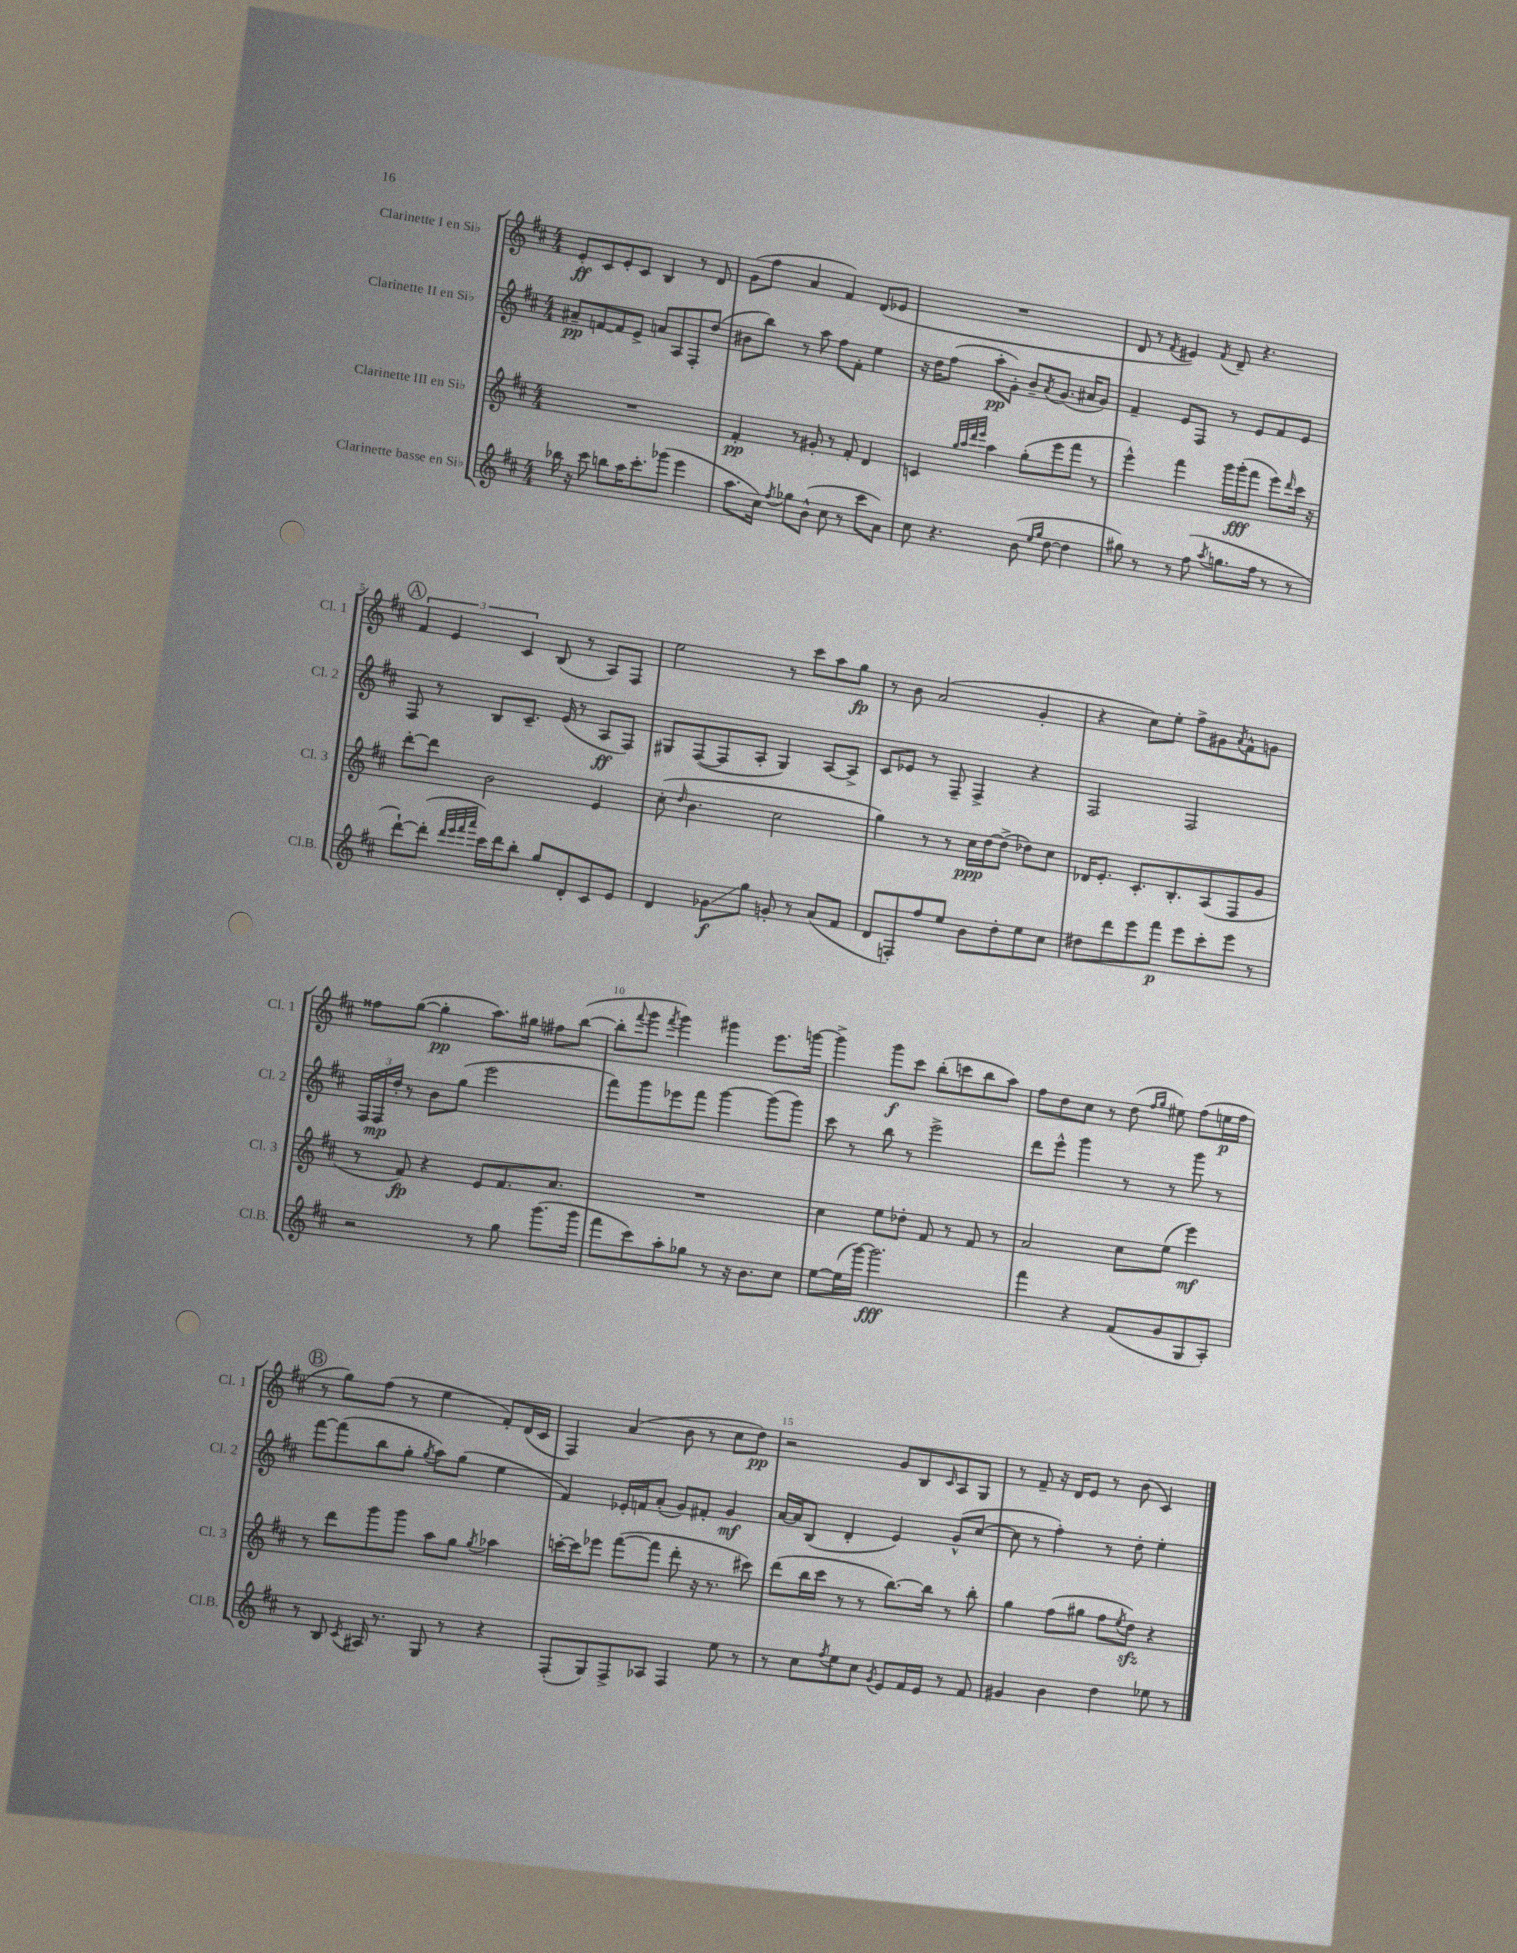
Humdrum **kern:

**kern	**kern	**kern	**kern
*staff4	*staff3	*staff2	*staff1
*clefG2	*clefG2	*clefG2	*clefG2
*k[f#c#]	*k[f#c#]	*k[f#c#]	*k[f#c#]
*M4/4	*M4/4	*M4/4	*M4/4
16bb-	1r	8a#~	8e'
16r	.	.	.
8ccc#	.	[8f	8c#
8bb	.	8f]	8e'
16aa	.	8e^	8c#
8.ccc#'	.	.	.
.	.	8a	4B
(8ggg-	.	8A	.
4eee	.	8F#'	8r
.	.	(8dd	8d
=	=	=	=
8.aa	4f#'	8b#	(8g
.	.	8bb)	8ff#
16cc#)	.	.	.
8qff#	.	.	.
8gg-	8r	8r	4a
(8b^^	8g#'	8aa	.
8cc#	8r	8ff#	4f#)
8r	8f#'	8f#'	.
8ccc#	4d	4ee	(8d
8a)	.	.	8e-
=	=	=	=
8cc#	4c	16r	1r
.	.	16dd	.
4.r	.	(8ff#	.
.	32qqgg	.	.
.	32qqaa	.	.
.	32qqddd	.	.
.	32qqeee	.	.
.	4aa	8aa'	.
.	.	8g')	.
(8b	(8gg'	8b~	.
16qqee	.	.	.
16qqgg	.	8qa	.
[8dd	8eee	(8.g	.
4dd]	8fff#	.	.
.	.	16a#	.
.	8r	8g)	.
=	=	=	=
8gg#)	4eee^^)	4f#~	8d
8r	.	.	8r
.	.	.	8qf#
8r	4fff#	8e	4e#)
(8ff#	.	8F#	.
8qaa	.	.	8qf#
8.gg	16ggg	8r	8d~
.	(16ggg'	.	.
.	8fff#	8e	4.r
16ff#	.	.	.
8r	8eee)	8f#	.
.	16qqddd	.	.
8r	16ccc#	8e	.
.	16r	.	.
=	=	=	=
[8ddd`)	[8ddd'	8F#	6f#
(8ddd']	8ddd]	8r	.
.	.	.	6e
32qqddd	.	.	.
32qqeee	.	.	.
32qqfff#	.	.	.
32qqaaa	.	.	.
16ccc#)	2b	8B	.
16ddd	.	.	.
.	.	.	6c#
8bb'	.	8.c#~	.
8gg	.	.	(8B
.	.	(16e	.
8d'	.	8r	8r
8c#	4e	8A	8A)
8e	.	8F#)	8F#
=	=	=	=
4d	(8cc#'	8G#	2ee
.	16qqdd	.	.
.	4.b	([8F#	.
8g-	.	8F#]	.
8gg	.	8A'	.
8g'	2cc#	4G#)	8r
8r	.	.	8ccc#
(8a	.	[8A	8aa
8f#	.	8A^]	8gg
=	=	=	=
8d	4gg)	8c#	8r
8F')	.	8e-	8b
8ff#	8r	8r	(2a
8ee	8r	8F#~	.
8b	16cc#	4F#^	.
.	[16dd	.	.
8dd'	(8dd^]	.	.
8ee	8dd-)	4r	4g'
8cc#	8cc#	.	.
=	=	=	=
8dd#	16d-	2F#	4r
.	8.e'	.	.
8ddd	.	.	.
8eee	8.c#'	.	8cc#)
8fff#	.	.	8ee'
.	8.B'	.	.
8eee	.	2F#	8ff#^
8ccc#'	(8A	.	8g#
.	.	.	8qa
8eee	8F#	.	8f#^^
8r	8g	.	8g
=	=	=	=
2r	8r	24F#	8ff##
.	.	24F#	.
.	.	24dd'	.
.	8f#)	8r	([8gg
.	4r	8b	4gg']
.	.	(8gg	.
8r	8e	2eee	8.aa)
8gg	8.f#	.	.
.	.	.	16gg#
(8.ggg	.	.	8ff#
.	8.a	.	.
.	.	.	([8bb
16ggg	.	.	.
=	=	=	=
8fff#	1r	8fff#)	8bb']
.	.	.	8qqfff#
8ccc#)	.	8ggg	8ggg
.	.	.	8qfff#
8aa'	.	8eee-	4ggg)
8gg-	.	8fff#	.
8r	.	[4ggg	4ggg#
16r	.	.	.
8.b	.	.	.
.	.	(8ggg]	8.eee
8cc#	.	8ggg)	.
.	.	.	[16ggg
=	=	=	=
[8ee	4cc#	8ccc#	4ggg^]
(16ee]	.	8r	.
[16ggg)	.	.	.
2.ggg]	8ee	8bb	8ggg
.	8dd-'	8r	8ccc#
.	8f#	2eee^	(8bb'
.	8r	.	8ccc
.	8f#	.	8bb
.	8r	.	8aa)
=	=	=	=
4fff#	2a	8ddd	8ff#
.	.	8eee^^	8dd
4r	.	4ggg	8cc#
.	.	.	8r
(8f#	8cc#	8r	(8dd
.	.	.	16qqff#
.	.	.	16qqgg
8g	(8ee	8r	8ee#)
8G	4eee)	8ggg	(8ff#
8A')	.	8r	16ee
.	.	.	16ff#
=	=	=	=
8r	8r	[8fff#	8r
8B	8ddd	(8fff#]	8gg)
8qc#	.	.	.
16A#	8ggg	8bb	(8ff#
8.r	.	.	.
.	8ggg	8gg'	8r
.	.	8qgg	.
8G	8aa	8aa)	4ee
8r	8gg	(8gg	.
.	8qgg	.	.
4r	4aa-	4ee	8f#')
.	.	.	(16d
.	.	.	16c#
=	=	=	=
(8F#'	[16ccc'	4f#)	4F#)
.	16ccc]	.	.
8G)	8eee-	.	.
8F#^	([8fff#	16e-'	(4a
.	.	16f	.
8A-	8fff#]	(8a'	.
4F#	8ddd'	8g)	8b
.	16r	8f#'	8r
.	8.r	.	.
8ee	.	4g	8cc#
8r	8ccc#)	.	8dd)
=	=	=	=
8r	(8ddd	[16a	2r
.	.	16a]	.
8cc#	16bb	(8B	.
.	16ccc#	.	.
8qff#	.	.	.
8ee	8r	4d'	.
8cc#	8r	.	.
8qg	.	.	.
8e	[8.bb)	4e)	8g
16f#	.	.	8B
16e	16bb]	.	.
.	.	.	16qqc#
8r	8r	(8g^^	8A
8f#	8bb'	[8cc#	8G
=	=	=	=
4g#	4gg	8cc#]	8r
.	.	8r	8f#~
4b	(8ff#	4ff#')	16r
.	.	.	16d
.	8gg#	.	8e
4dd	8ff#	8r	8r
.	8qee	.	.
.	8dd)	8dd'	(8b
8ee-	4r	4ee'	4c#)
8r	.	.	.
==	==	==	==
*-	*-	*-	*-
